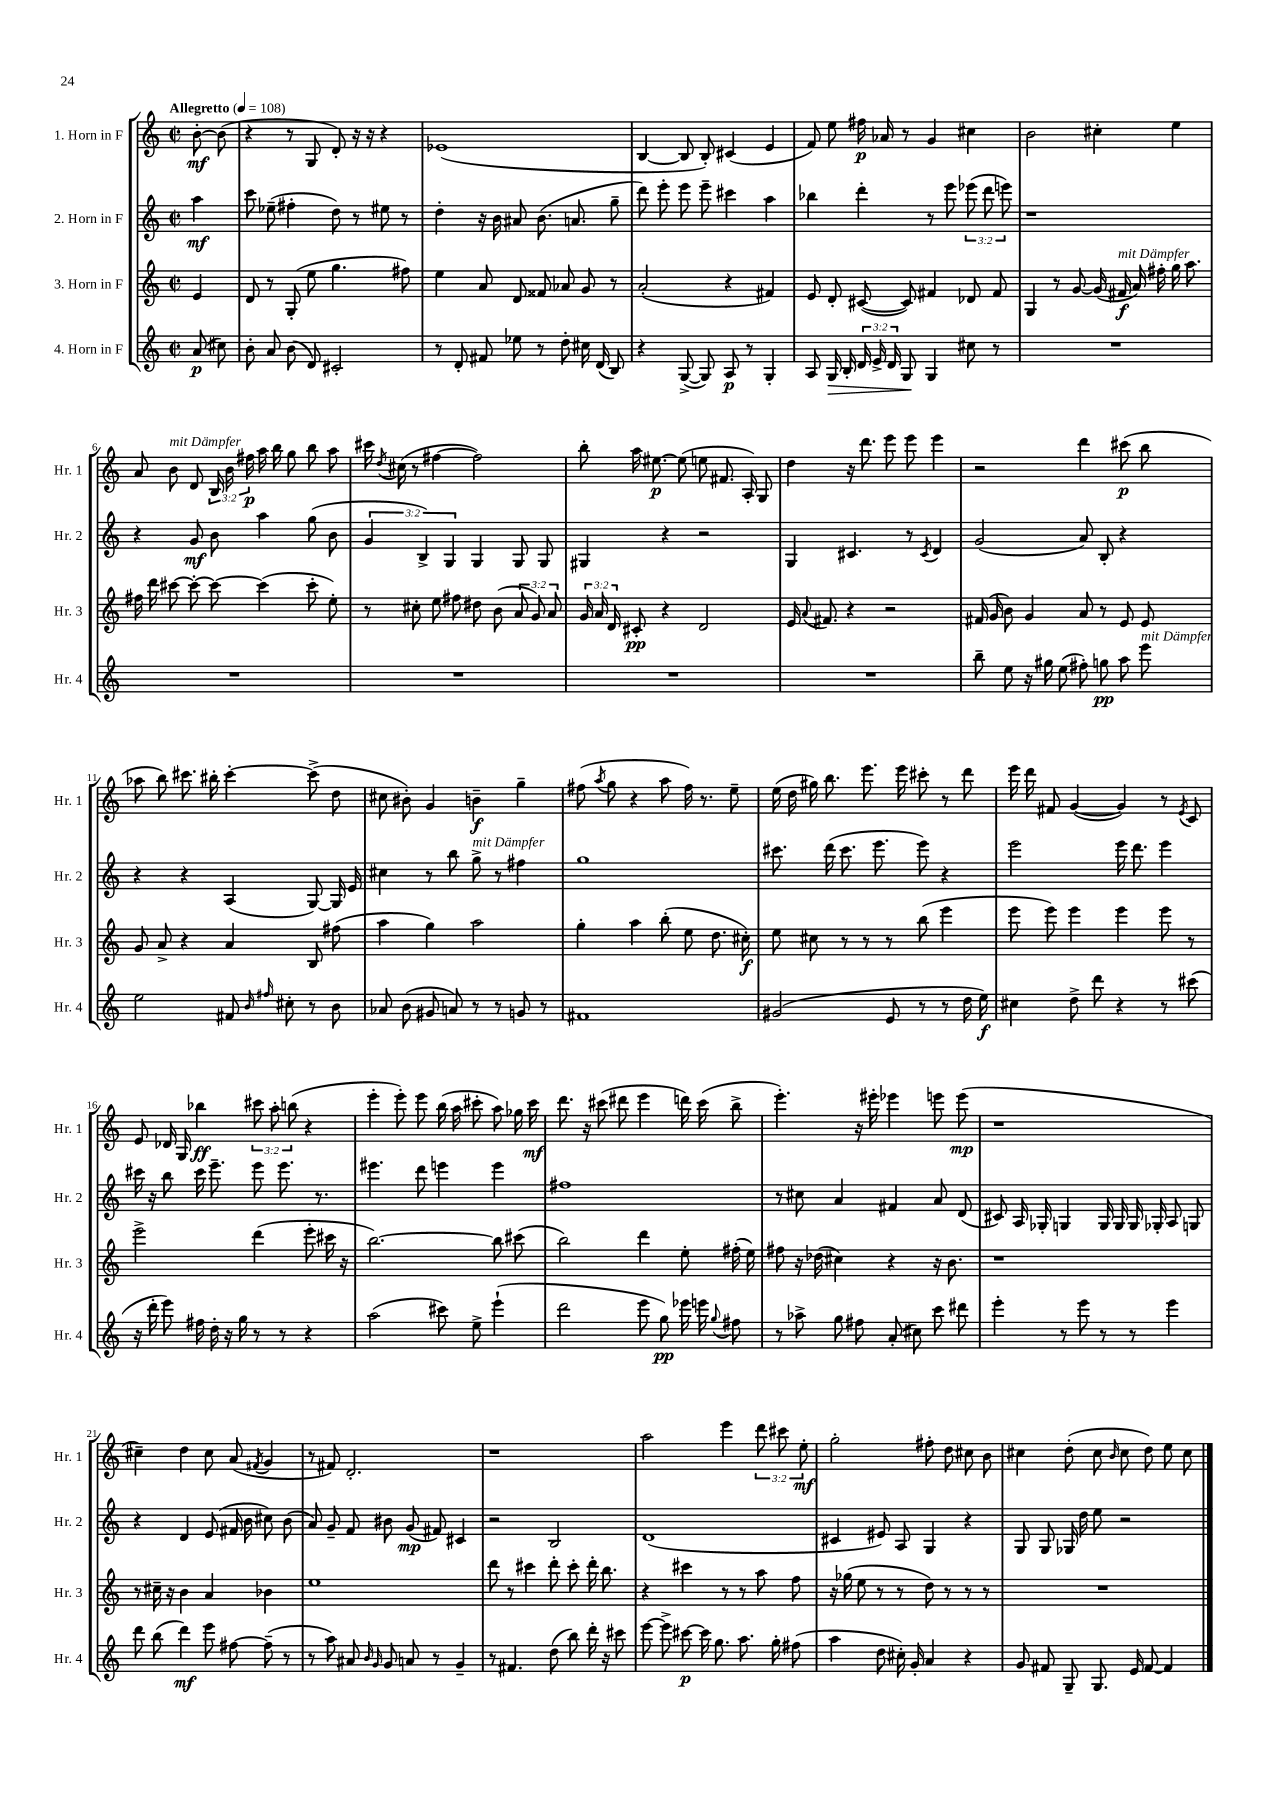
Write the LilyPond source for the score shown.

<<
\new StaffGroup <<
\new Staff = "s0" \with { instrumentName = "1. Horn in F" shortInstrumentName = "Hr. 1" } {
    \clef treble \key c \major \defaultTimeSignature \time 2/2 \override Staff.TupletNumber.text = #tuplet-number::calc-fraction-text \partial 4 \tempo "Allegretto" 4 = 108
    \autoBeamOff b'8~-.\mf b'8( |
    r4 r8 g8 d'8-.) r16 r16 r4 |
    ees'1( |
    b4~ b8 b8-.) cis'4( e'4 |
    f'8) e''8 fis''16\p aes'16 r8 g'4 cis''4 |
    b'2 cis''4-. e''4 |
    a'8 b'8^\markup { \italic "mit Dämpfer" } d'8 \tuplet 3/2 { b16 b'16 fis''16\p } a''16 b''16 g''8 b''8 a''8 |
    cis'''16 \acciaccatura { d''8 } cis''16( r8 fis''4~ fis''2) |
    b''8-. a''16 eis''8.~\p eis''8( e''8 fis'8. a16-.) g8 |
    d''4 r16 d'''8. e'''8 e'''8 e'''4 |
    r2 d'''4 cis'''8\p( b''8 |
    aes''8 b''8) cis'''8. bis''16-. cis'''4~-. cis'''8->( d''8 |
    cis''8 bis'8-.) g'4 b'4--\f g''4-- |
    fis''8( \acciaccatura { a''8 } g''8 r4 a''8 fis''16) r8. e''8-- |
    e''16( d''16 gis''16) b''8. e'''8. e'''16 cis'''8-. r8 d'''8 |
    e'''16 d'''16 fis'8 g'4~( g'4) r8 \acciaccatura { e'8 } c'8 |
    e'8 des'16 g16 bes''4\ff \tuplet 3/2 { cis'''8 a''8-. b''8( } r4 |
    e'''4-. e'''8-.) e'''8 b''16( a''16 cis'''8-. a''8) ges''16 cis'''16\mf |
    d'''8. r16 cis'''8( dis'''8 e'''4 d'''16) cis'''16( b''8-> |
    e'''4.-.) r16 eis'''16-. ees'''4 e'''8 e'''8\mp( |
    r1 |
    cis''4--) d''4 cis''8 a'8( \acciaccatura { fis'8 } g'4 |
    r8 fis'8) d'2.-. |
    r1 |
    a''2 e'''4 \tuplet 3/2 { d'''8 cis'''8 e''8-.\mf } |
    g''2-. fis''8-. d''8 cis''8 b'8 |
    cis''4 d''8-.( cis''8 \grace { b'16 } cis''8 d''8) e''8 cis''8 \bar "|." |
}
\new Staff = "s1" \with { instrumentName = "2. Horn in F" shortInstrumentName = "Hr. 2" } {
    \clef treble \key c \major \defaultTimeSignature \time 2/2 \override Staff.TupletNumber.text = #tuplet-number::calc-fraction-text \partial 4
    \autoBeamOff a''4\mf |
    c'''8 ees''8--( fis''4-. d''8) r8 eis''8 r8 |
    d''4-. r16 b'16 ais'8 b'8.( a'8. g''8-- |
    d'''8) e'''8-. e'''8 e'''8-- cis'''4 a''4 |
    bes''4 d'''4-. r8 e'''8 \tuplet 3/2 { ees'''8( d'''8 e'''8) } |
    r1 |
    r4 g'8\mf b'8 a''4 g''8( b'8 |
    \tuplet 3/2 { g'4 b4->) g4 } g4 g8 g8 |
    gis4 r4 r2 |
    g4 cis'4. r8 \acciaccatura { cis'8 } d'4 |
    g'2( a'8) b8-. r4 |
    r4 r4 a4( g8~) g16 e'16 |
    cis''4 r8 b''8 g''8->^\markup { \italic "mit Dämpfer" } r8 fis''4 |
    g''1 |
    cis'''8. d'''16( cis'''8. e'''8. e'''8) r4 |
    e'''2 e'''16 d'''8. e'''4 |
    cis'''16 r16 b''8 cis'''16 e'''8.-- e'''8 e'''8. r8. |
    eis'''4. d'''8 e'''4 e'''4 |
    fis''1 |
    r8 cis''8 a'4 fis'4 a'8 d'8( |
    cis'8) a16 ges16-. g4 g16 g16 g16 ges16-. a8 g8 |
    r4 d'4 e'8( fis'16 b'16 cis''8) b'8( |
    a'8) g'8-- f'8 bis'8 g'8\mp( fis'8) cis'4 |
    r2 b2 |
    d'1( |
    cis'4 eis'8) a8 g4 r4 |
    g8 g8 ges16 d''16 e''8 r2 \bar "|." |
}
\new Staff = "s2" \with { instrumentName = "3. Horn in F" shortInstrumentName = "Hr. 3" } {
    \clef treble \key c \major \defaultTimeSignature \time 2/2 \override Staff.TupletNumber.text = #tuplet-number::calc-fraction-text \partial 4
    \autoBeamOff e'4 |
    d'8 r8 g8-.( e''8 g''4. fis''8) |
    e''4 a'8 d'8 fisis'8 aes'8 g'8 r8 |
    a'2-.( r4 fis'4) |
    e'8 d'8-. cis'8~( cis'8) fis'4 des'8 fis'8 |
    g4 r8 g'8~ g'16( fis'16\f^\markup { \italic "mit Dämpfer" } a'16) fis''16-. g''16 a''8. |
    fis''16 d'''16 cis'''8~ cis'''8~-. cis'''8~ cis'''4( cis'''8-. e''8-.) |
    r8 cis''8-. e''8 fis''8 dis''8 b'8( \tuplet 3/2 { a'8 g'8) a'8 } |
    \tuplet 3/2 { g'16 a'16 d'16 } cis'8-.\pp r4 d'2 |
    e'16 \appoggiatura { a'8 } fis'8. r4 r2 |
    fis'16( g'16 b'8) g'4 a'8 r8 e'8 e'8 |
    g'8 a'8-> r4 a'4 b8 fis''8( |
    a''4 g''4) a''2 |
    g''4-. a''4 b''8-.( e''8 d''8. cis''16-.\f) |
    e''8 cis''8 r8 r8 r8 b''8( e'''4 |
    e'''8 e'''8) e'''4 e'''4 e'''8 r8 |
    e'''2-> d'''4( e'''8-. cis'''16 r16 |
    b''2.~) b''8 cis'''8( |
    b''2) d'''4 e''8-. fis''16-.( e''16) |
    fis''8 r16 des''16( cis''4) r4 r16 b'8. |
    r1 |
    r8 cis''16-- r16 b'4 a'4 bes'4 |
    e''1 |
    d'''8 r8 cis'''4 d'''8-. cis'''8-. d'''16-. b''8. |
    r4 cis'''4 r8 r8 a''8 f''8 |
    r16 ges''16( e''8 r8 r8 d''8) r8 r8 r8 |
    R1 \bar "|." |
}
\new Staff = "s3" \with { instrumentName = "4. Horn in F" shortInstrumentName = "Hr. 4" } {
    \clef treble \key c \major \defaultTimeSignature \time 2/2 \override Staff.TupletNumber.text = #tuplet-number::calc-fraction-text \partial 4
    \autoBeamOff a'8\p( cis''8) |
    b'8-. a'8 b'8( d'8) cis'2-. |
    r8 d'8-. fis'8 ees''8 r8 d''8-. cis''16 d'16( b8) |
    r4 g8~->( g8) a8\p r8 g4-. |
    a8 g16\> b16-. \tuplet 3/2 { d'16 e'16-> d'16 } g8\! g4 cis''8 r8 |
    R1 |
    R1 |
    R1 |
    R1 |
    R1 |
    b''8-- e''8 r16 gis''16 e''8( fis''8-.) g''8\pp a''8 e'''8^\markup { \italic "mit Dämpfer" } |
    e''2 fis'8 \grace { b'16 fis''16 } cis''8-. r8 b'8 |
    aes'8 b'8( gis'8 a'8) r8 r8 g'8 r8 |
    fis'1 |
    gis'2( e'8 r8 r8 d''16 e''16\f) |
    cis''4 d''8-> d'''8 r4 r8 cis'''8( |
    r16 d'''16-. e'''8) fis''16 d''16-. r16 g''16 r8 r8 r4 |
    a''2( cis'''8) e''8-> e'''4-!( |
    d'''2 e'''8 g''8\pp) ees'''16 e'''16 \appoggiatura { g''8 } fis''8 |
    r8 aes''8-> g''8 fis''8 a'8-.( cis''8) c'''8 dis'''8 |
    e'''4-. r8 e'''8 r8 r8 e'''4 |
    d'''8 b''8( d'''4\mf) e'''8 fis''8~ fis''8--( r8 |
    r8 a''8) ais'8 \grace { b'16 g'16 } g'8 a'8 r8 g'4-- |
    r8 fis'4. d''8( b''8) d'''16-. r16 cis'''8 |
    e'''8~ e'''8-> cis'''8~\p cis'''16 g''8. a''8. g''16-. fis''8( |
    a''4 d''8 cis''16-.) g'16-. a'4 r4 |
    g'8 fis'8 g8-- g8. e'16 fis'8~ fis'4 \bar "|." |
}
>>
>>
